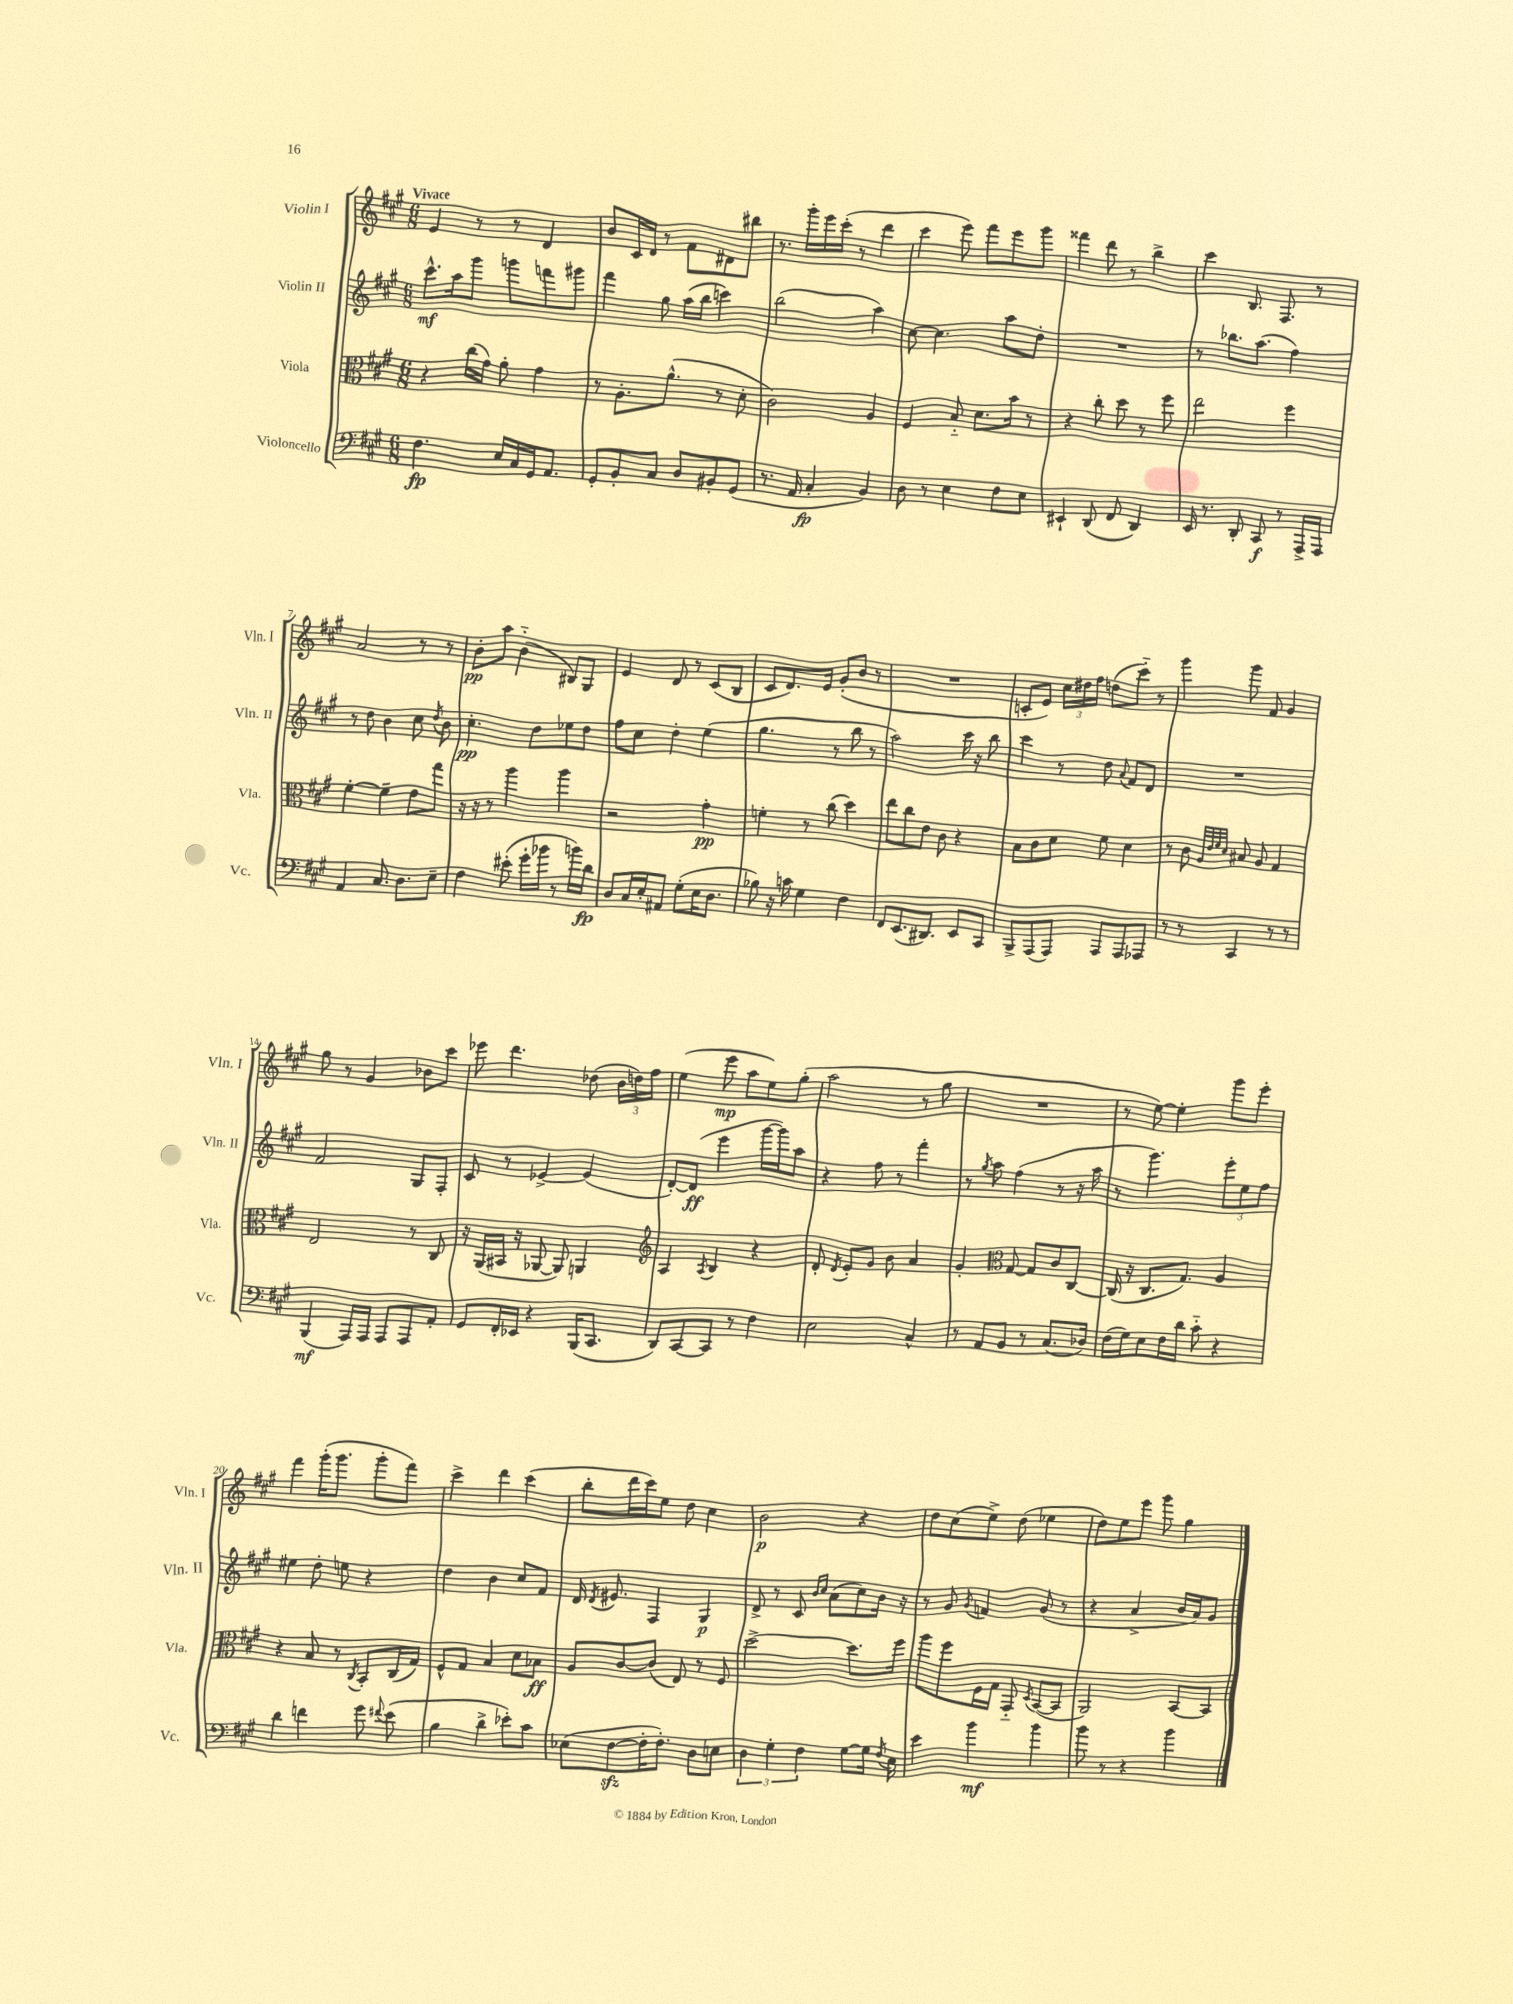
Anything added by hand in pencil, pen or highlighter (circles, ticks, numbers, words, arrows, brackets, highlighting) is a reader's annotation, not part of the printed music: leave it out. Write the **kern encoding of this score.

**kern	**kern	**kern	**kern
*staff4	*staff3	*staff2	*staff1
*clefF4	*clefC3	*clefG2	*clefG2
*k[f#c#g#]	*k[f#c#g#]	*k[f#c#g#]	*k[f#c#g#]
*M6/8	*M6/8	*M6/8	*M6/8
4.F#	4r	8.ccc#^^	4e
.	.	16aa	.
.	(16cc#	8ggg#	8r
.	16g#)	.	.
16E	8a'	8ggg	8r
16C#	.	.	.
16GG#	4g#	8fff	4d
8.AA	.	.	.
.	.	8ggg#	.
=	=	=	=
8GG#'	8r	4fff#	8b
8BB'	8.A'	.	16c#
.	.	.	16d
8C#	.	8gg#	8r
.	(8.a^^	.	.
8D	.	(16aa	8f#
.	.	16bb	.
8BB#'	8r	4ccc)	8d#
(8GG#	8d'	.	8bb#
=	=	=	=
8.r	2c#)	(2bb	8.r
16AA	.	.	16ggg#'
4C#'	.	.	16eee
.	.	.	(16ccc#'
.	.	.	8r
4BB)	4A	4aa)	4ddd
=	=	=	=
8D	4F#	[8cc#	4ccc#
8r	.	4.cc#]	.
4E	8B'~	.	8eee)
.	8.d	.	8fff#
8F#	.	8aa	8eee
.	16b	.	.
8E	8r	8dd'	8ggg#
=	=	=	=
4EE#`	4r	2.r	4fff##
(8DD	8cc#'	.	8ddd
8FF#	8dd	.	8r
4DD)	8r	.	4bb^
.	8ff#	.	.
=	=	=	=
16EE	2ee	8r	4ccc#
8.r	.	.	.
.	.	8.bb-	.
8DD'	.	.	8.B
.	.	(8.aa	.
8CC#	.	.	.
.	.	.	8.F#
8r	4ff#	4ff#)	.
16AAA^	.	.	8r
16AAA	.	.	.
=	=	=	=
4AA	[4f#'	8r	2a
.	.	8dd	.
8.C#	4f#~]	4b	.
8.D	.	.	.
.	8e	8cc#	8r
.	.	8qdd	.
8E~	8gg#	8b	8r
=	=	=	=
4F#	16r	4.cc#'	8b'
.	16r	.	.
.	8r	.	8aa
(8e#'	4aa	.	(4b'~
16g#'	.	8dd	.
16b-	.	.	.
8r	4aa	8ee-	8B#)
16b)	.	8dd	8G#
16d	.	.	.
=	=	=	=
8D	2r	8ff#	4e
16C#	.	8cc#	.
16E'	.	.	.
8AA#	.	4dd'	8d
(8G#'	.	.	8r
16E	4g#'	(4ee	(8c#
8.D	.	.	.
.	.	.	8B
=	=	=	=
8B-)	4f'	4.gg#	8c#
16r	.	.	8.d)
16c	.	.	.
4G#	8r	.	.
.	.	.	16e
.	(8cc#	8r	(8g#'
4F#	4dd)	8bb	8b
.	.	8r	8r
=	=	=	=
8FF#	8ee	2aa)	2.r
(8.EE	8cc#	.	.
.	8e	.	.
8.DD#)	.	.	.
.	8c#	.	.
8EE	4r	16ccc#	.
.	.	16r	.
8CC#	.	8bb	.
=	=	=	=
8BBB^	8B	4ccc#	8c'
(8AAA	8c#	.	8e)
8AAA)	8d	8r	24cc#
.	.	.	24dd#
.	.	.	24ff#
8AAA	8f#	8dd	(8dd
.	.	8qqa	.
8AAA	4d	8f#	8ccc#'~)
8AAA-	.	8d	8r
=	=	=	=
8r	8r	2.r	4ggg#
8r	8c#	.	.
.	32qqA	.	.
.	32qqe	.	.
.	32qqf#	.	.
.	32qqd	.	.
4CC#	8B#	.	8ggg#
.	8A	.	8f#
8r	4G#	.	4g#
8r	.	.	.
=	=	=	=
(4BBB	2E	2f#	8gg#
.	.	.	8r
16AAA)	.	.	4g#
16AAA	.	.	.
8AAA	.	.	.
8AAA	8r	8G#	8b-
8AA'	8C#	8F#'	8ccc#
=	=	=	=
8GG#	16r	8c#	8eee-
.	(16AA	.	.
16FF#'	16BB#	8r	4.ddd
16EE-	16r	.	.
4r	[8AA-	[4e-^	.
.	8AA-])	.	.
(16BBB	4AA	(4e-]	(8dd-
8.CC#	.	.	.
.	.	.	24b
.	.	.	24dd)
.	.	.	24ff#
=	=	=	=
*	*clefG2	*	*
8DD)	4A	[8d')	(4ee
[8CC#	.	(8d]	.
.	8qA	.	.
8CC#]	4B	4eee	8eee
8r	.	.	8aa
4F#	4r	[16ggg#	8ee)
.	.	16ggg#])	.
.	.	8aa	(8gg#'
=	=	=	=
2E	8d'	4r	2aa
.	8qd	.	.
.	8e'	.	.
.	8g#	8ff#	.
.	8b	8r	.
4C#^^	4a	4fff#'	8r
.	.	.	8gg#
=	=	=	=
8r	4g#'	8r	2.r
.	.	8qgg#	.
8AA	.	8aa	.
*	*clefC3	*	*
8BB	[8G#	(4ff#	.
8r	8G#]	.	.
(8.C#	8c#	8r	.
.	[8C#	16r	.
16D-)	.	16aa	.
=	=	=	=
(16F#	(16C#]	8r	8r
16G#)	16r	.	.
8E	8.C#	4.ggg#)	[8ee)
16F#	.	.	4ee']
16d	8.G#)	.	.
8c#'~	.	.	.
4r	4A	12eee'	8ggg#
.	.	12ee	.
.	.	.	8eee'
.	.	12ff#	.
=	=	=	=
4d	4r	4ee#	4fff#
4f	8B	8dd'	(16ggg#'
.	.	.	8.ggg#
.	8r	8ee	.
.	8qC#	.	.
8g#	8BB'	4r	8ggg#'
8qqf#	.	.	.
(8e	(16C#	.	8fff#)
.	16G#)	.	.
=	=	=	=
4B	8F#^^	4dd	4ccc#^
.	8G#	.	.
4d^	4B	4b	4ddd
8e-')	8d	8cc#	(4ccc#
8c#	8B-	8f#	.
=	=	=	=
(8E-	8A	16d	8bb'
.	.	8qd	.
.	.	8.e#	.
[8F#	[8c#	.	16ddd
.	.	.	16ccc#)
16F#']	(8c#]	4F#	8ee
8.F#')	.	.	.
.	8E)	.	8dd
8D	8r	4G#	4cc#
8E	8F#	.	.
=	=	=	=
6D	[2dd^	8d^	2b
.	.	8r	.
6G#'	.	.	.
.	.	8c#	.
6F#	.	.	.
.	.	16qqb	.
.	.	16qqcc#	.
.	.	(8a	.
[8G#	8.dd]	8cc#)	4r
16G#]	.	16b	.
8qF#	.	.	.
16E	16ff#	16r	.
=	=	=	=
4e	8aa	8r	8dd
.	8ff#	8g#	(8cc#
.	.	8qg#	.
4b	16F#	4f	8ee^)
.	16G#	.	.
.	8GG#'~	.	(8dd
.	8qD	.	.
4b	([8BB	(8g#	4ee-
.	8BB]	8r	.
=	=	=	=
8b	2AA)	4r	8dd)
8r	.	.	8ee
4r	.	4a^	8eee
.	.	.	8ggg#
4b	[8BB	16b	4gg#
.	.	16a)	.
.	8BB]	8g#	.
==	==	==	==
*-	*-	*-	*-
